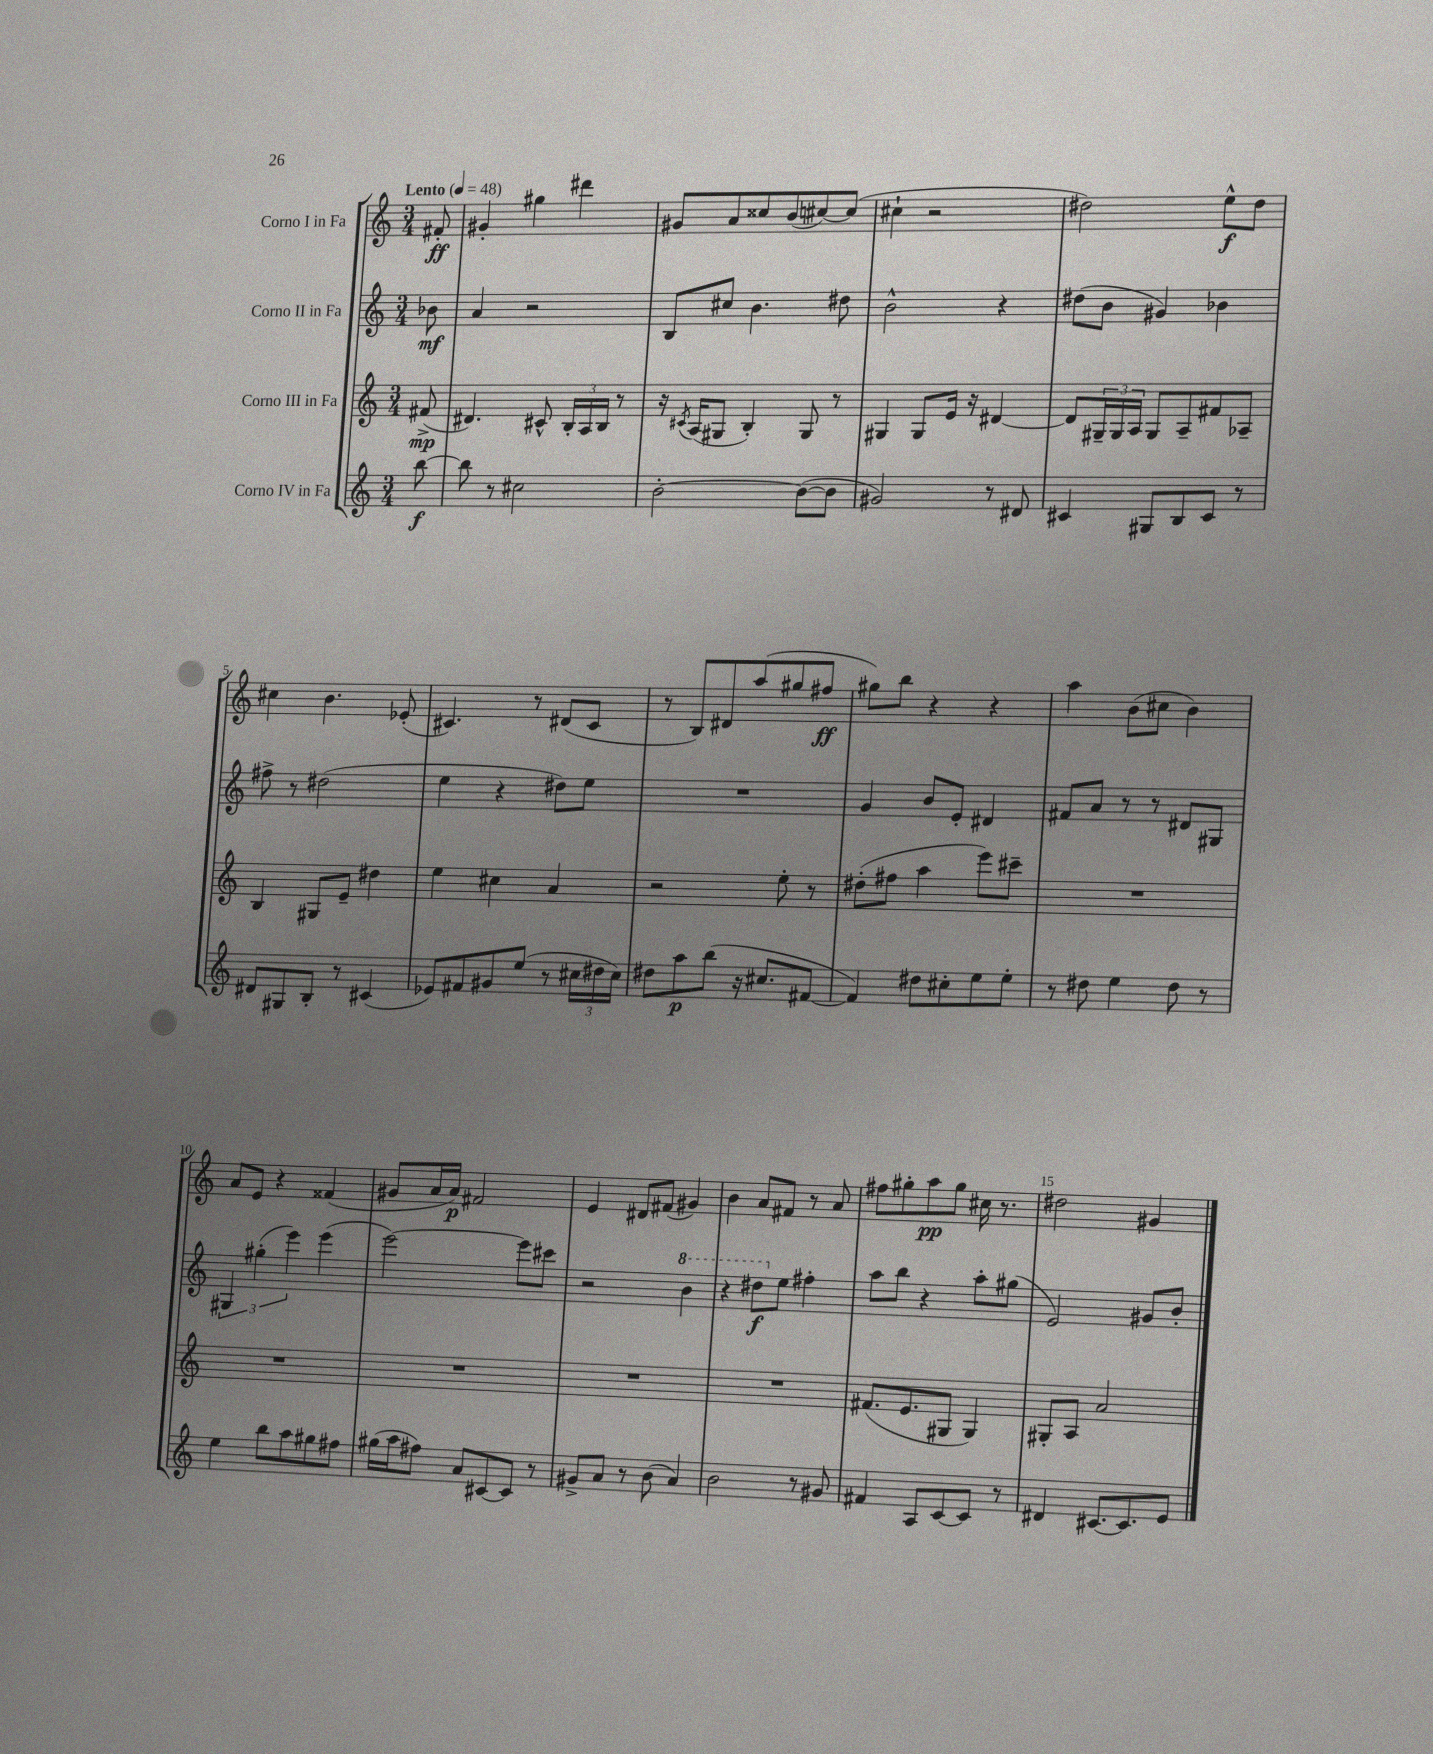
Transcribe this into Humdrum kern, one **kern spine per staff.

**kern	**kern	**kern	**kern
*staff4	*staff3	*staff2	*staff1
*clefG2	*clefG2	*clefG2	*clefG2
*k[]	*k[]	*k[]	*k[]
*M3/4	*M3/4	*M3/4	*M3/4
*MM48	*MM48	*MM48	*MM48
[8bb\	(8f#^/	8b-\	8f#'/
=	=	=	=
8bb\]	4.d#/)	4a/	4g#'/
8r	.	.	.
2cc#\	.	2r	4gg#\
.	8c#^^/	.	.
.	24B'/LL	.	4ddd#\
.	24A/	.	.
.	24B/JJ	.	.
.	8r	.	.
=	=	=	=
[2b'\	16r	8B/L	8g#/L
.	8qc#/	.	.
.	(16A/LK	.	.
.	8G#/J	8cc#/J	8a/
.	4B'/)	4.b\	8cc##/
.	.	.	(8b/
(8b\_L	8G#/	.	[8cc#/)
8b\]J	8r	8dd#\	(8cc#/]J
=	=	=	=
2g#/)	4G#/	2b^^\	4cc#`\
.	8G#/L	.	2r
.	16e/Jk	.	.
.	16r	.	.
8r	[4d#/	4r	.
8d#/	.	.	.
=	=	=	=
4c#/	8d#/]L	(8dd#\L	2dd#\)
.	24G#~/L	8b\J	.
.	24G#/	.	.
.	24A/JJ	.	.
8G#/L	8G#/L	4g#/)	.
8B/	8A~/	.	.
8c#/J	8f#/	4b-\	8ee^^\L
8r	8A-~/J	.	8dd#\J
=	=	=	=
8d#/L	4B/	8ff#^\	4cc#\
8G#/	.	8r	.
8B'/J	8G#/L	(2dd#\	4.b\
8r	8e~/J	.	.
(4c#/	4dd#\	.	.
.	.	.	(8e-'/
=	=	=	=
8e-/L)	4ee\	4ee\	4.c#/)
8f#/	.	.	.
8g#/	4cc#\	4r	.
(8ee/J	.	.	8r
8r	4a/	8dd#\L)	(8d#/L
24cc#\LL	.	8ee\J	8c#/J
24dd#\	.	.	.
24cc#\JJ)	.	.	.
=	=	=	=
8dd#\L	2r	2.r	8r
8aa\	.	.	8B/L)
(8bb\J	.	.	8d#/
16r	.	.	(8aa/
8.cc#/L	.	.	.
.	8ee'\	.	8gg#/
[8f#/J	8r	.	8ff#/J
=	=	=	=
4f#/])	(8dd#'\L	4g/	8gg#\L)
.	8ff#\J	.	8bb\J
8dd#\L	4aa\	8b/L	4r
8cc#'\	.	8e'/J	.
8ee\	8eee\L)	4d#/	4r
8ee'\J	8ccc#~\J	.	.
=	=	=	=
8r	2.r	8f#/L	4aa\
8dd#\	.	8a/J	.
4ee\	.	8r	(8b\L
.	.	8r	8cc#\J
8dd#\	.	8d#/L	4b\)
8r	.	8G#/J	.
=	=	=	=
4ee\	2.r	6G#/	8a/L
.	.	.	8e/J
.	.	(6gg#'\	.
8bb\L	.	.	4r
.	.	6eee\)	.
8aa\	.	.	.
8gg#\	.	(4eee\	(4f##/
8ff#\J	.	.	.
=	=	=	=
(16gg#\LL	2.r	[2eee\)	8g#/L
16aa\J	.	.	.
8ff#\J)	.	.	16a/L
.	.	.	16a/JJ)
8a/L	.	.	2f#/
[8c#/	.	.	.
8c#/]J	.	8eee\]L	.
8r	.	8ccc#\J	.
=	=	=	=
8g#^/L	2.r	2r	4e/
8a/J	.	.	.
8r	.	.	8d#/L
(8b\	.	.	(8f#/J
4a/)	.	4bb\	4g#/)
=	=	=	=
2b\	2.r	4r	4b\
.	.	8ddd#\L	8a/L
.	.	8ee\J	8f#/J
8r	.	4ff#'\	8r
8g#/	.	.	8a/
=	=	=	=
4f#/	(8.f#/L	8aa\L	8ff#\L
.	.	8bb\J	8gg#'\
.	8.e/	.	.
8A/L	.	4r	8aa\
[8c/	8G#/J	.	8gg#\J
8c/]J	4G#/)	8aa'\L	16cc#\
.	.	.	8.r
8r	.	(8gg#\J	.
=	=	=	=
4d#/	8G#'/L	2e/)	2dd#\
.	8A/J	.	.
[8.c#/L	2a/	.	.
8.c#/]	.	.	.
.	.	8g#/L	4g#/
8e/J	.	8b'/J	.
==	==	==	==
*-	*-	*-	*-
